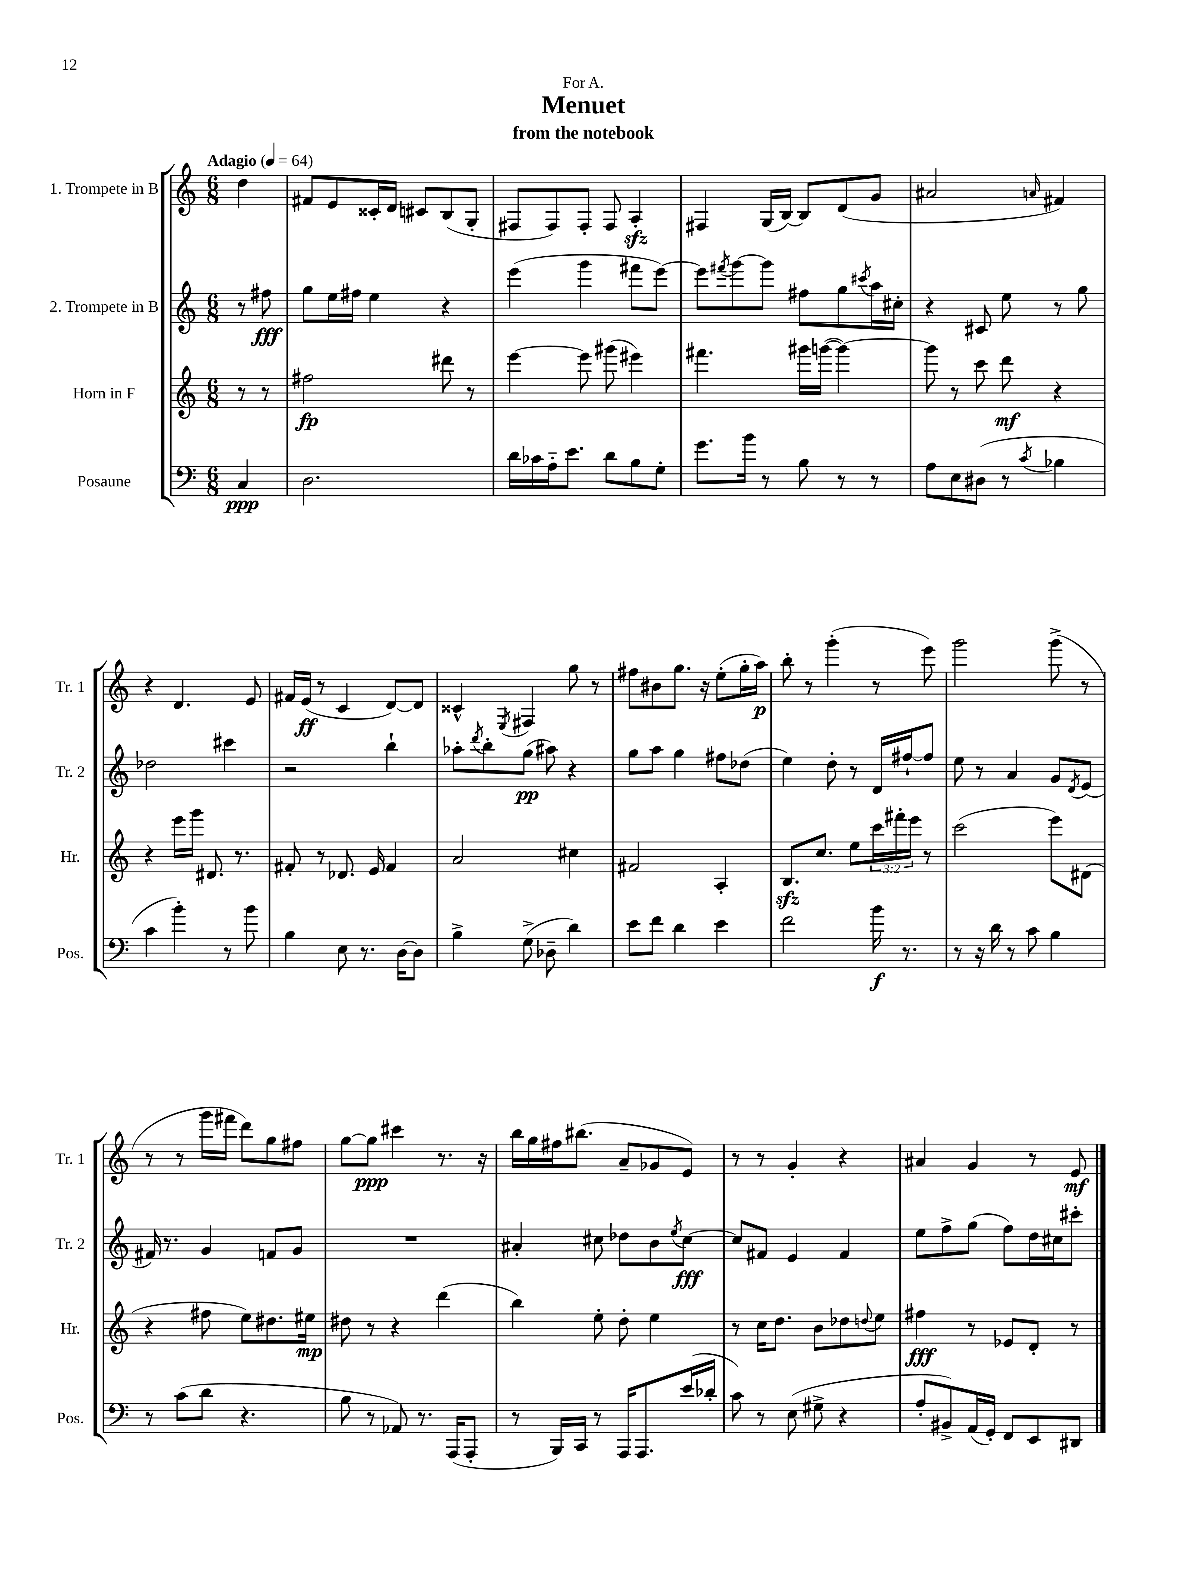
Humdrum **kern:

**kern	**dynam	**kern	**dynam	**kern	**dynam	**kern	**dynam
*part4	*part4	*part3	*part3	*part2	*part2	*part1	*part1
*staff4	*staff4	*staff3	*staff3	*staff2	*staff2	*staff1	*staff1
*I"Posaune	*	*I"Horn in F	*	*I"2. Trompete in B	*	*I"1. Trompete in B	*
*I'Pos.	*	*I'Hr.	*	*I'Tr. 2	*	*I'Tr. 1	*
*clefF4	*	*clefG2	*	*clefG2	*	*clefG2	*
*k[]	*	*k[]	*	*k[]	*	*k[]	*
*M6/8	*	*M6/8	*	*M6/8	*	*M6/8	*
*MM64	*	*MM64	*	*MM64	*	*MM64	*
=	=	=	=	=	=	=	=
!	!	!	!	!	!	!LO:TX:a:B:t=Adagio	!
4C/	ppp	8r	.	8r	.	4dd\	.
.	.	8r	.	8ff#X\	fff	.	.
=1	=1	=1	=1	=1	=1	=1	=1
2.D\	.	2ff#X\	fp	8gg\L	.	8f#X/L	.
.	.	.	.	16ee\L	.	8e/	.
.	.	.	.	16ff#X\JJ	.	.	.
.	.	.	.	4ee\	.	16c##X'/L	.
.	.	.	.	.	.	16d/JJ	.
.	.	.	.	.	.	8c#X/L	.
.	.	8ddd#X\	.	4r	.	(8B/	.
.	.	8r	.	.	.	8G'/J	.
=2	=2	=2	=2	=2	=2	=2	=2
16d\LL	.	[4eee\	.	(4eee\	.	8F#X/L	.
16c-X\	.	.	.	.	.	.	.
16A\J	.	.	.	.	.	8F#/)	.
8.e\J	.	.	.	.	.	.	.
.	.	8eee\]	.	4ggg\	.	8F#'/J	.
8d\L	.	(8ggg#X\	.	.	.	8F#/	.
8B\	.	4eee#X\)	.	8fff#X\L	.	4Azz'/	.
8G'\J	.	.	.	[8eee\J)	.	.	.
=3	=3	=3	=3	=3	=3	=3	=3
8.g\L	.	4.fff#X\	.	8eee\L]	.	4F#X/	.
.	.	.	.	8qfff#X/	.	.	.
.	.	.	.	[8ggg\	.	.	.
16b\Jk	.	.	.	.	.	.	.
8r	.	.	.	8ggg\J]	.	(16G/LL	.
.	.	.	.	.	.	[16B/JJ)	.
8B\	.	16ggg#X\LL	.	8ff#X\L	.	8B/L]	.
.	.	([16gggn\JJ	.	.	.	.	.
8r	.	4ggg\_)	.	8gg\	.	(8d/	.
.	.	.	.	8qccc#X/	.	.	.
8r	.	.	.	16aa\L	.	8g/J	.
.	.	.	.	16cc#X'\JJ	.	.	.
=4	=4	=4	=4	=4	=4	=4	=4
8A\L	.	8ggg\]	.	4r	.	2a#X/	.
8E\	.	8r	.	.	.	.	.
(8D#X\J	.	8ccc\	.	8c#X/	.	.	.
8r	.	8ddd\	mf	8ee\	.	.	.
8qc/	.	.	.	.	.	16qqan/	.
4B-X\	.	4r	.	8r	.	4f#X/)	.
.	.	.	.	8gg\	.	.	.
!!LO:LB:g=z
=5	=5	=5	=5	=5	=5	=5	=5
4c\	.	4r	.	2dd-X\	.	4r	.
4b'\)	.	16eee\LL	.	.	.	4.d/	.
.	.	16ggg\JJ	.	.	.	.	.
.	.	8.d#X/	.	.	.	.	.
8r	.	.	.	4ccc#X\	.	.	.
.	.	8.r	.	.	.	.	.
8b\	.	.	.	.	.	8e/	.
=6	=6	=6	=6	=6	=6	=6	=6
4B\	.	8f#X'/	.	2r	.	16f#X/LL	.
.	.	.	.	.	.	(16e/JJ	ff
.	.	8r	.	.	.	8r	.
8E\	.	8.d-X/	.	.	.	4c/	.
8.r	.	.	.	.	.	.	.
.	.	16e/	.	.	.	.	.
.	.	4f#/	.	4bb`\	.	[8d/L)	.
[16D\KL	.	.	.	.	.	.	.
8D\J]	.	.	.	.	.	8d/J]	.
=7	=7	=7	=7	=7	=7	=7	=7
4B^\	.	2a/	.	8aa-X'\L	.	4c##X^^/	.
.	.	.	.	8qddd/	.	.	.
.	.	.	.	8bb'\	.	.	.
.	.	.	.	.	.	8qE/	.
(8G^\	.	.	.	(8gg\J	pp	4F#X/	.
8D-X~\	.	.	.	8aa#X\)	.	.	.
4d\)	.	4cc#X\	.	4r	.	8gg\	.
.	.	.	.	.	.	8r	.
=8	=8	=8	=8	=8	=8	=8	=8
8e\L	.	2f#X/	.	8gg\L	.	8ff#X\L	.
8f\J	.	.	.	8aa\J	.	8b#X\	.
4d\	.	.	.	4gg\	.	8.gg\J	.
.	.	.	.	.	.	16r	.
4e\	.	4A'/	.	8ff#X\L	.	(8ee'\L	.
.	.	.	.	(8dd-X\J	.	16gg'\L	.
.	.	.	.	.	.	16aa\JJ)	p
=9	=9	=9	=9	=9	=9	=9	=9
2f\	.	8.Bzz/L	.	4ee\)	.	8bb'\	.
.	.	.	.	.	.	8r	.
.	.	8.cc/J	.	.	.	.	.
.	.	.	.	8dd'\	.	(4ggg'\	.
.	.	8ee\L	.	8r	.	.	.
16b\	f	24ccc\L	.	16d/LL	.	8r	.
.	.	24fff#X'\	.	.	.	.	.
8.r	.	.	.	[16ff#X`/J	.	.	.
.	.	24eee\JJ	.	.	.	.	.
.	.	8r	.	8ff#/J]	.	8eee\)	.
=10	=10	=10	=10	=10	=10	=10	=10
8r	.	(2ccc\	.	8ee\	.	2ggg\	.
16r	.	.	.	8r	.	.	.
16d\	.	.	.	.	.	.	.
8r	.	.	.	4a/	.	.	.
8c\	.	.	.	.	.	.	.
4B\	.	8eee\L)	.	8g/L	.	(8ggg^\	.
.	.	.	.	8qd/	.	.	.
.	.	(8d#X\J	.	(8e/J	.	8r	.
!!LO:LB:g=z
=11	=11	=11	=11	=11	=11	=11	=11
8r	.	4r	.	16f#X/)	.	8r	.
.	.	.	.	8.r	.	.	.
(8c\L	.	.	.	.	.	8r	.
8d\J	.	8ff#X\	.	4g/	.	16ggg\LL	.
.	.	.	.	.	.	16fff#X\JJ	.
4.r	.	8ee\L)	.	.	.	8ddd\L)	.
.	.	8.dd#X\	.	8fn/L	.	8gg\	.
.	.	.	.	8g/J	.	8ff#X\J	.
.	.	16ee#X\Jk	mp	.	.	.	.
=12	=12	=12	=12	=12	=12	=12	=12
8B\	.	8dd#X\	.	2.r	.	[8gg\L	.
8r	.	8r	.	.	.	8gg\J]	ppp
8AA-X/)	.	4r	.	.	.	4ccc#X\	.
8.r	.	.	.	.	.	.	.
.	.	(4ddd\	.	.	.	8.r	.
(16AAA/KL	.	.	.	.	.	.	.
8AAA'/J	.	.	.	.	.	.	.
.	.	.	.	.	.	16r	.
=13	=13	=13	=13	=13	=13	=13	=13
8r	.	4bb\)	.	4a#X'/	.	16bb\LL	.
.	.	.	.	.	.	16gg\	.
16BBB/LL)	.	.	.	.	.	16ff#X\J	.
16CC/JJ	.	.	.	.	.	(8.bb#X\J	.
8r	.	8ee'\	.	8cc#X\	.	.	.
16AAA/KL	.	8dd'\	.	8dd-X\L	.	8a~/L	.
8.AAA/	.	.	.	.	.	.	.
.	.	4ee\	.	8b\	.	8g-X/	.
.	.	.	.	8qee/	.	.	.
(16e/L	.	.	.	[8cc#\J	fff	8e/J)	.
16d-X'/JJ	.	.	.	.	.	.	.
=14	=14	=14	=14	=14	=14	=14	=14
8c\)	.	8r	.	8cc#/L]	.	8r	.
8r	.	16cc\KL	.	8f#X/J	.	8r	.
.	.	8.dd\J	.	.	.	.	.
(8E\	.	.	.	4e/	.	4g'/	.
8G#X^\	.	8b\L	.	.	.	.	.
4r	.	8dd-X\	.	4f#/	.	4r	.
.	.	8qqddn/	.	.	.	.	.
.	.	8ee\J	.	.	.	.	.
=15	=15	=15	=15	=15	=15	=15	=15
8A'/L	.	4ff#X\	fff	8ee\L	.	4a#X/	.
8BB#X^/)	.	.	.	8ff^\	.	.	.
(16AA/L	.	8r	.	(8gg\J	.	4g/	.
16GG'/JJ)	.	.	.	.	.	.	.
8FF/L	.	8e-X/L	.	8ff\L)	.	.	.
8EE/	.	8d'/J	.	16dd\L	.	8r	.
.	.	.	.	16cc#X\J	.	.	.
8DD#X/J	.	8r	.	8ccc#X'\J	.	8e/	mf
==	==	==	==	==	==	==	==
*-	*-	*-	*-	*-	*-	*-	*-
